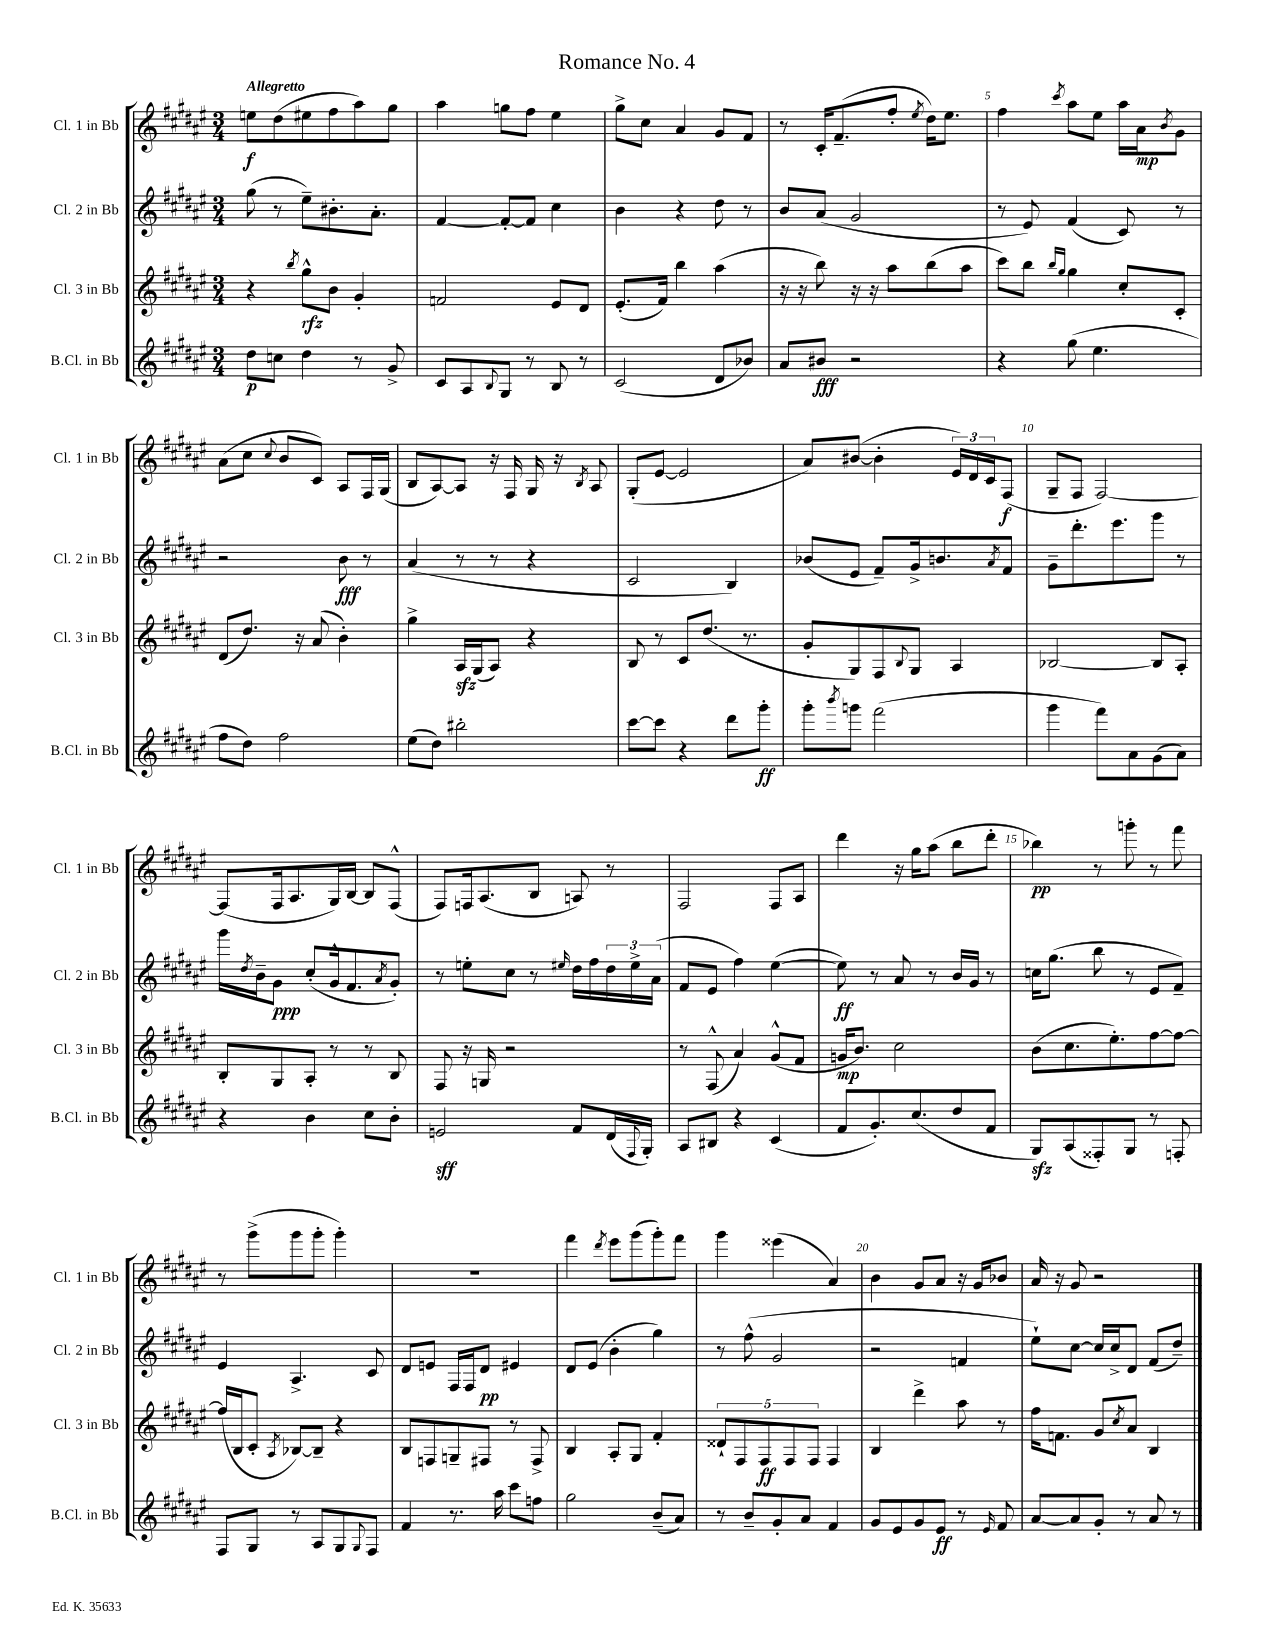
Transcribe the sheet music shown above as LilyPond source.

\header { title = "Romance No. 4" }
<<
\new StaffGroup <<
\new Staff = "s0" \with { instrumentName = "Cl. 1 in Bb" shortInstrumentName = "Cl. 1 in Bb" } {
    \clef treble \key fis \major \numericTimeSignature \time 3/4 \tempo "Allegretto"
    e''8\f dis''8( eis''8 fis''8 ais''8) gis''8 |
    ais''4 g''8 fis''8 eis''4 |
    gis''8-> cis''8 ais'4 gis'8 fis'8 |
    r8 cis'16-. fis'8.--( fis''8-. \acciaccatura { eis''8 } dis''16) eis''8. |
    fis''4 \acciaccatura { cis'''8 } ais''8 eis''8 ais''16 ais'16\mp \acciaccatura { b'8 } gis'8 |
    ais'8( cis''8 \appoggiatura { cis''8 } b'8 cis'8) ais8 fis16 gis16( |
    b8 ais8~) ais8 r16 fis16 gis16 r16 \acciaccatura { b8 } ais8 |
    gis8-.( eis'8~ eis'2 |
    ais'8) bis'8~( bis'4-. \tuplet 3/2 { eis'16) dis'16 cis'16 } fis8\f( |
    gis8-- fis8 fis2~) |
    fis8( fis16 ais8. gis16) b16~ b8 fis8-^( |
    fis8) f16 ais8.( b8 a8) r8 |
    fis2 fis8 ais8 |
    dis'''4 r16 gis''16 ais''8( b''8 dis'''8-. |
    bes''4\pp) r8 g'''8-. r8 fis'''8 |
    r8 gis'''8->( gis'''8 gis'''8-. gis'''4-.) |
    R2. |
    fis'''4 \acciaccatura { dis'''8 } eis'''8 gis'''8( gis'''8-.) fis'''8 |
    gis'''4 eisis'''4( ais'4) |
    b'4 gis'8 ais'8 r16 gis'16 bes'8 |
    ais'16 r16 gis'8 r2 \bar "|." |
}
\new Staff = "s1" \with { instrumentName = "Cl. 2 in Bb" shortInstrumentName = "Cl. 2 in Bb" } {
    \clef treble \key fis \major \numericTimeSignature \time 3/4
    gis''8( r8 eis''8--) bis'8.-. ais'8.-. |
    fis'4~ fis'8~-. fis'8 cis''4 |
    b'4 r4 dis''8 r8 |
    b'8 ais'8( gis'2 |
    r8 eis'8) fis'4( cis'8) r8 |
    r2 b'8\fff r8 |
    ais'4( r8 r8 r4 |
    cis'2 b4) |
    bes'8( eis'8 fis'8--) gis'16-> b'8. \acciaccatura { ais'8 } fis'8 |
    gis'8-- dis'''8.-. eis'''8. gis'''8 r8 |
    gis'''16 \acciaccatura { dis''8 } b'16-- gis'8\ppp cis''8-.( gis'16-^ fis'8. \acciaccatura { ais'8 } gis'8-.) |
    r8 e''8-. cis''8 r8 \grace { eis''16 } dis''16 fis''16 \tuplet 3/2 { dis''16 eis''16-> ais'16( } |
    fis'8 eis'8 fis''4) eis''4~( |
    eis''8\ff) r8 ais'8 r8 b'16 gis'16 r8 |
    c''16 gis''8.( b''8 r8 eis'8 fis'8--) |
    eis'4 ais4.-> cis'8 |
    dis'8 e'8 fis16 fis16 dis'8\pp eis'4 |
    dis'8 eis'8( b'4-. gis''4) |
    r8 fis''8-^( gis'2 |
    r2 f'4 |
    eis''8-!) cis''8~ cis''16 cis''16-> dis'8 fis'8( dis''8--) \bar "|." |
}
\new Staff = "s2" \with { instrumentName = "Cl. 3 in Bb" shortInstrumentName = "Cl. 3 in Bb" } {
    \clef treble \key fis \major \numericTimeSignature \time 3/4
    r4 \acciaccatura { b''8 } gis''8-^\rfz b'8 gis'4-. |
    f'2 eis'8 dis'8 |
    eis'8.-.( fis'16) b''4 ais''4( |
    r16 r16 b''8) r16 r16 ais''8 b''8( ais''8 |
    cis'''8) b''8 \grace { b''16 gis''16 } gis''4 cis''8-. cis'8-. |
    dis'8( dis''8.) r16 ais'8( b'4-.) |
    gis''4-> ais16\sfz gis16( ais8) r4 |
    b8 r8 cis'8 dis''8.( r8. |
    gis'8-. gis8) fis8 \appoggiatura { b8 } gis8 ais4 |
    bes2~ bes8 ais8-. |
    b8-. gis8 ais8-. r8 r8 b8 |
    fis8 r16 g16 r2 |
    r8 fis8-^( ais'4) gis'8-^( fis'8 |
    g'16\mp b'8.) cis''2 |
    b'8( cis''8. eis''8.-.) fis''8~ fis''8~ |
    fis''16( b16 cis'8-. \acciaccatura { ais8 } bes8~) bes8-- r4 |
    b8 f8 g8-- fis8 r8 fis8-> |
    b4 ais8-. gis8 fis'4-. |
    \tuplet 5/4 { disis'8-! fis8 fis8\ff fis8 fis8 } fis4 |
    b4 dis'''4-> ais''8 r8 |
    fis''16 f'8. gis'8 \acciaccatura { cis''8 } ais'8 b4 \bar "|." |
}
\new Staff = "s3" \with { instrumentName = "B.Cl. in Bb" shortInstrumentName = "B.Cl. in Bb" } {
    \clef treble \key fis \major \numericTimeSignature \time 3/4
    dis''8\p c''8 dis''4 r8 gis'8-> |
    cis'8 ais8 \appoggiatura { b8 } gis8 r8 b8 r8 |
    cis'2( dis'8 bes'8) |
    ais'8 bis'8\fff r2 |
    r4 gis''8( eis''4. |
    fis''8 dis''8) fis''2 |
    eis''8( dis''8) bis''2-. |
    cis'''8~ cis'''8 r4 dis'''8 gis'''8-.\ff |
    gis'''8-. \acciaccatura { b'''8 } g'''8 fis'''2( |
    gis'''4 fis'''8) ais'8 gis'8( ais'8) |
    r4 b'4 cis''8 b'8-. |
    e'2\sff fis'8 dis'16( \appoggiatura { fis8 } gis16-.) |
    ais8 bis8 r4 cis'4( |
    fis'8 gis'8.-.) cis''8.( dis''8 fis'8 |
    gis8\sfz) ais8( fisis8-.) gis8 r8 f8-. |
    fis8 gis8 r8 ais8 gis8 \appoggiatura { gis8 } fis8 |
    fis'4 r8. ais''16 cis'''8 f''8 |
    gis''2 b'8--( ais'8) |
    r8 b'8-- gis'8-. ais'8 fis'4 |
    gis'8 eis'8 gis'8 eis'8\ff r8 \grace { eis'16 } fis'8 |
    ais'8~ ais'8 gis'8-. r8 ais'8 r8 \bar "|." |
}
>>
>>
\layout { \context { \Score \override BarNumber.break-visibility = ##(#f #t #t) barNumberVisibility = #(every-nth-bar-number-visible 5) } }
